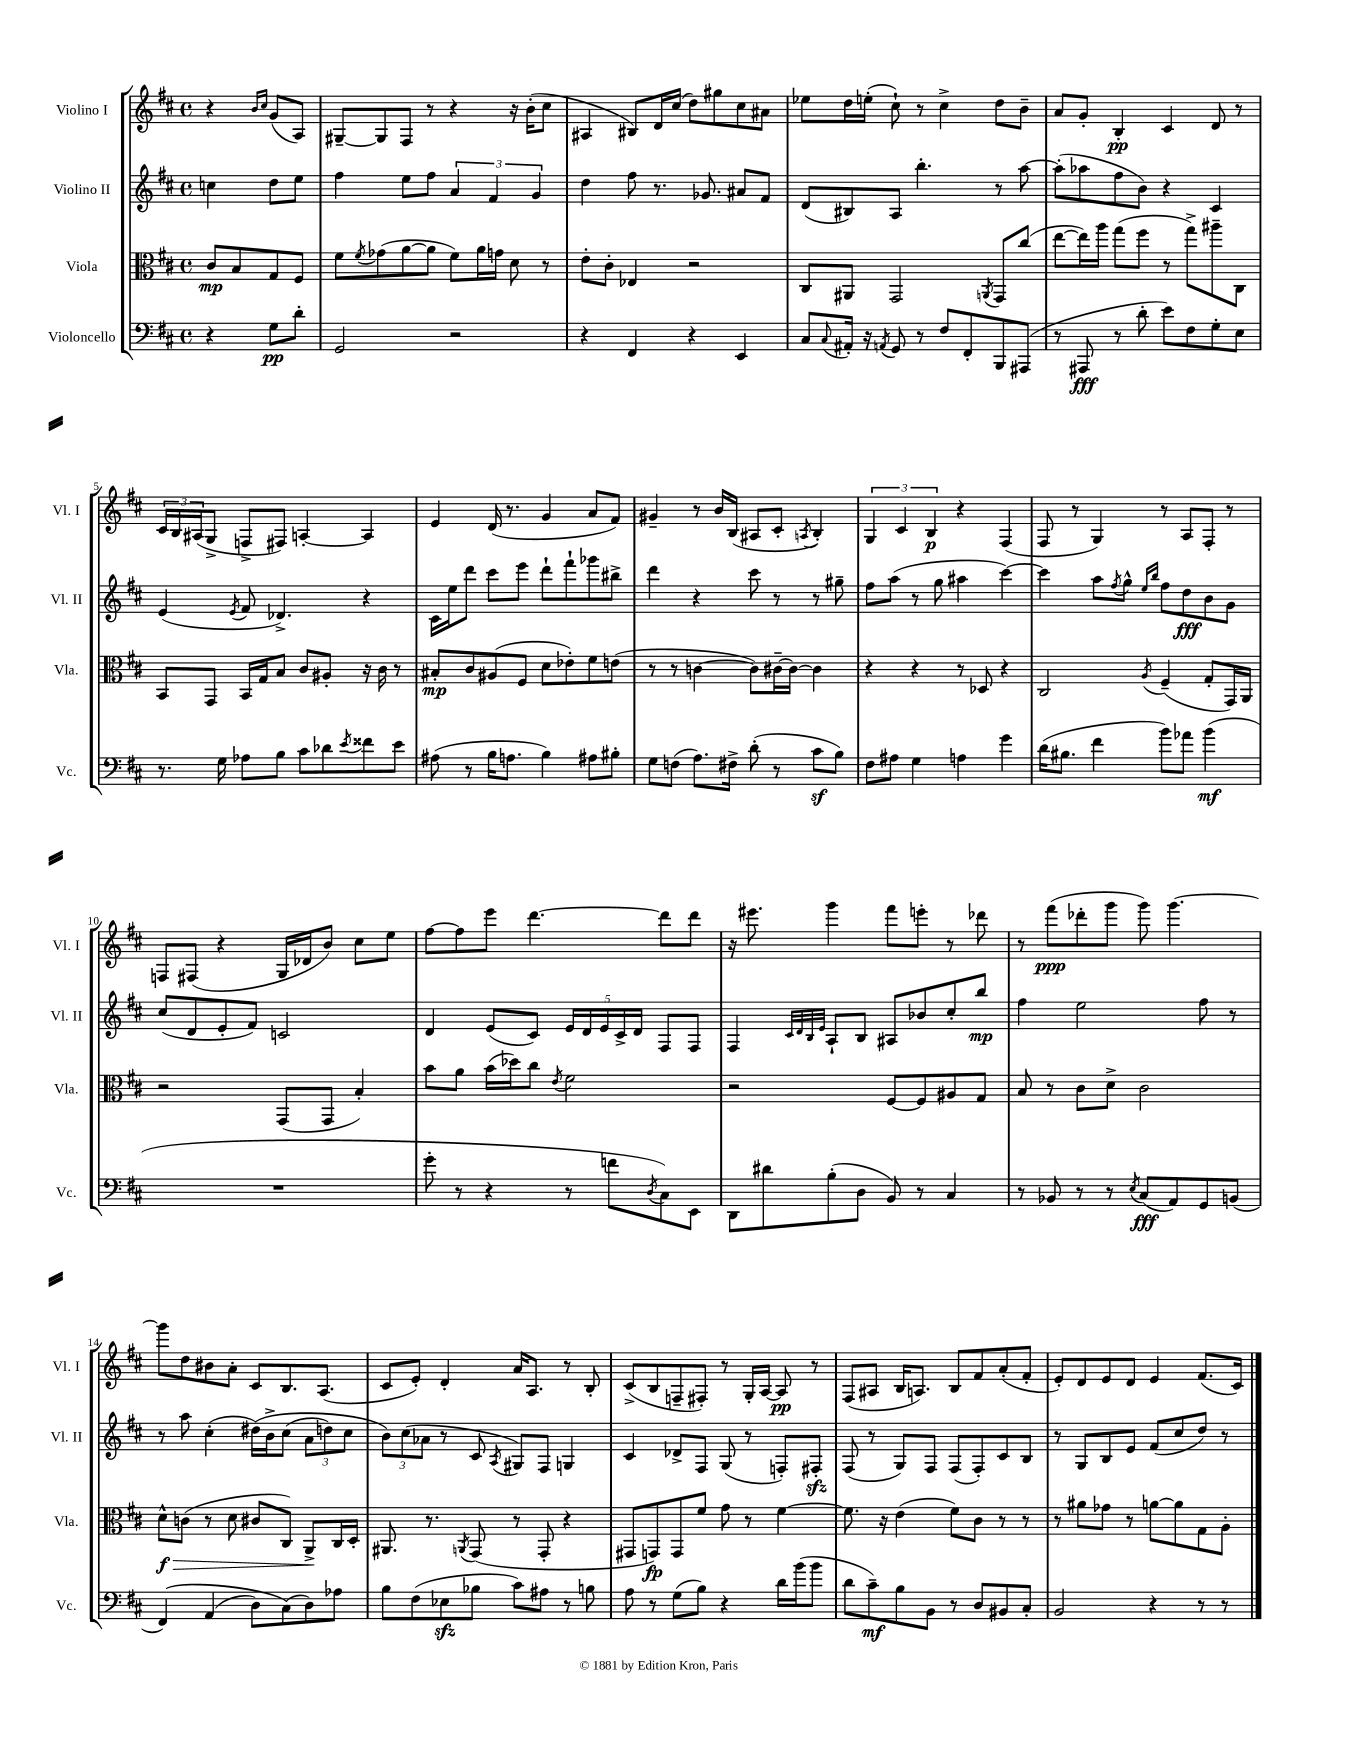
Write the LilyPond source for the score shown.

<<
\new StaffGroup <<
\new Staff = "s0" \with { instrumentName = "Violino I" shortInstrumentName = "Vl. I" } {
    \clef treble \key d \major \defaultTimeSignature \time 4/4 \partial 2
    r4 \grace { b'16 cis''16 } g'8( a8) |
    gis8~-- gis8 fis8 r8 r4 r16 b'16-.( cis''8 |
    ais4 bis8) d'16 cis''16( d''8) gis''8 cis''8 ais'8 |
    ees''8 d''16 e''16-.( cis''8-!) r8 cis''4-> d''8 b'8-- |
    a'8 g'8-. b4-.\pp cis'4 d'8 r8 |
    \tuplet 3/2 { cis'16 b16 ais16( } g8-> f8-> fis8) a4~-. a4 |
    e'4 d'16( r8. g'4 a'8 fis'8) |
    gis'4-- r8 b'16 b16( ais8 cis'8-. \acciaccatura { a8 } b4-.) |
    \tuplet 3/2 { g4 cis'4 b4\p } r4 fis4( |
    fis8 r8 g4) r8 a8 fis8-. r8 |
    f8 fis8( r4 g16 des'16 b'8) cis''8 e''8 |
    fis''8~ fis''8 e'''8 d'''4.~ d'''8 d'''8 |
    r16 eis'''8. g'''4 fis'''8 e'''8-. r8 des'''8 |
    r8 fis'''8\ppp( des'''8-. g'''8 g'''8) g'''4.~ |
    g'''8 d''8 bis'8 a'8-. cis'8 b8. a8.( |
    cis'8 e'8-.) d'4-. a'16 a8. r8 b8-. |
    cis'8->( b8 f8-- fis8-.) r8 g16-. a16~ a8\pp r8 |
    fis8( ais8 b16 a8.) b8 fis'8 a'8-.( fis'8-. |
    e'8-.) d'8 e'8 d'8 e'4 fis'8.( cis'16) \bar "|." |
}
\new Staff = "s1" \with { instrumentName = "Violino II" shortInstrumentName = "Vl. II" } {
    \clef treble \key d \major \defaultTimeSignature \time 4/4 \partial 2
    c''4 d''8 e''8 |
    fis''4 e''8 fis''8 \tuplet 3/2 { a'4 fis'4 g'4 } |
    d''4 fis''8 r8. ges'8. ais'8 fis'8 |
    d'8( bis8) a8 b''4.-. r8 a''8~ |
    a''8-.( aes''8 fis''8 b'8) r4 cis'4 |
    e'4( \acciaccatura { e'8 } fis'8 des'4.->) r4 |
    cis'16 e''16 d'''8 cis'''8 e'''8 d'''8-! fis'''8-! ges'''8 bis''8-> |
    d'''4 r4 cis'''8 r8 r8 gis''8-- |
    fis''8 a''8( r8 g''8 ais''4 cis'''4~) |
    cis'''4 a''8 \acciaccatura { fis''8 } g''8-^ \grace { e''16 b''16 } fis''8 d''8\fff b'8 g'8 |
    cis''8( d'8 e'8-. fis'8) c'2 |
    d'4 e'8( cis'8) \tuplet 5/4 { e'16 d'16 e'16 cis'16-> d'16 } fis8 fis8 |
    fis4 \grace { cis'32 d'32 b32 e'32 } a8-! b8 ais8 bes'8 cis''8-. b''8\mp |
    fis''4 e''2 fis''8 r8 |
    r8 a''8 cis''4-.( dis''16)\( b'16-> cis''8( \tuplet 3/2 { a'8 d''8) cis''8 } |
    \tuplet 3/2 { b'8\) cis''8( aes'8 } r8 cis'8 \acciaccatura { a8 } gis8) fis8 g4 |
    cis'4 des'8-> fis8 g8( r8 f8-.) fis8-.\sfz |
    fis8( r8 g8) fis8 fis8( fis8-.) cis'8 b8 |
    r8 g8 b8 e'8 fis'8( cis''8 d''8) r8 \bar "|." |
}
\new Staff = "s2" \with { instrumentName = "Viola" shortInstrumentName = "Vla." } {
    \clef alto \key d \major \defaultTimeSignature \time 4/4 \partial 2
    cis'8\mp b8 g8 fis8 |
    fis'8 \acciaccatura { fis'8 } ges'8( a'8~ a'8 fis'8) a'16 g'16 d'8 r8 |
    e'8-. cis'8-. ees4 r2 |
    cis8 ais,8 g,2 \acciaccatura { a,8 } g,8 cis''8( |
    e''8~ e''16) a''16 g''8( fis''8 r8 g''8->) ais''8-- cis8 |
    b,8 g,8 b,16 g16 b8 cis'8 ais8-. r16 cis'16 r8 |
    bis8-.\mp cis'8 ais8( fis8 d'8 ees'8-.) fis'8 e'8( |
    r8 r8 c'4~ c'8) cis'16~-- cis'16~ cis'4 |
    r4 r4 r8 des8 r4 |
    cis2 \acciaccatura { a8 } fis4--( g8-. g,16) a,16 |
    r2 g,8( g,8 b4-.) |
    b'8 a'8 b'16( des''16) cis''8 \acciaccatura { e'8 } fis'2 |
    r2 fis8~ fis8 ais8 g8 |
    b8 r8 cis'8 d'8-> cis'2 |
    d'8-^\f\> c'8( r8 d'8 cis'8 cis8) a,8->\! cis16 d16-. |
    ais,8. r8. \acciaccatura { a,8 } g,8( r8 g,8-. r4 |
    gis,8 g,8\fp) g,8 fis'8 g'8 r8 fis'4~ |
    fis'8. r16 e'4( fis'8) cis'8 r8 r8 |
    r8 ais'8 ges'8 r8 a'8~ a'8 g8 a8-. \bar "|." |
}
\new Staff = "s3" \with { instrumentName = "Violoncello" shortInstrumentName = "Vc." } {
    \clef bass \key d \major \defaultTimeSignature \time 4/4 \partial 2
    r4 g8\pp d'8-. |
    g,2 r2 |
    r4 fis,4 r4 e,4 |
    cis8 \appoggiatura { cis8 } ais,16-. r16 \acciaccatura { a,8 } g,8 r8 fis8 fis,8-. b,,8 ais,,8( |
    r8 ais,,8\fff r8 d'8-. e'8) fis8 g8-. e8 |
    r8. g16 aes8 b8 cis'8 des'8 \acciaccatura { e'8 } fisis'8 e'8 |
    ais8( r8 b16 a8. b4) ais8 bis8-. |
    g8 f8( a8.) fis16-> d'8-.( r8 cis'8\sf b8) |
    fis8 ais8 g4 a4 g'4 |
    d'16( bis8. fis'4 b'8) aes'8 b'4\mf( |
    R1 |
    g'8-. r8 r4 r8 f'8 \acciaccatura { d8 } cis8) e,8 |
    d,8 dis'8 b8-.( d8 b,8) r8 cis4 |
    r8 bes,8 r8 r8 \acciaccatura { e8 } cis8\fff( a,8) g,8 b,8( |
    fis,4)\( a,4( d8) cis8(\) d8) aes8 |
    b8 fis8( ees8\sfz bes8 cis'8) ais8 r8 b8 |
    a8 r8 g8( b8) r4 d'16 b'16( b'8 |
    d'8 cis'8--\mf) b8 b,8 r8 d8 bis,8 cis8-. |
    b,2 r4 r8 r8 \bar "|." |
}
>>
>>
